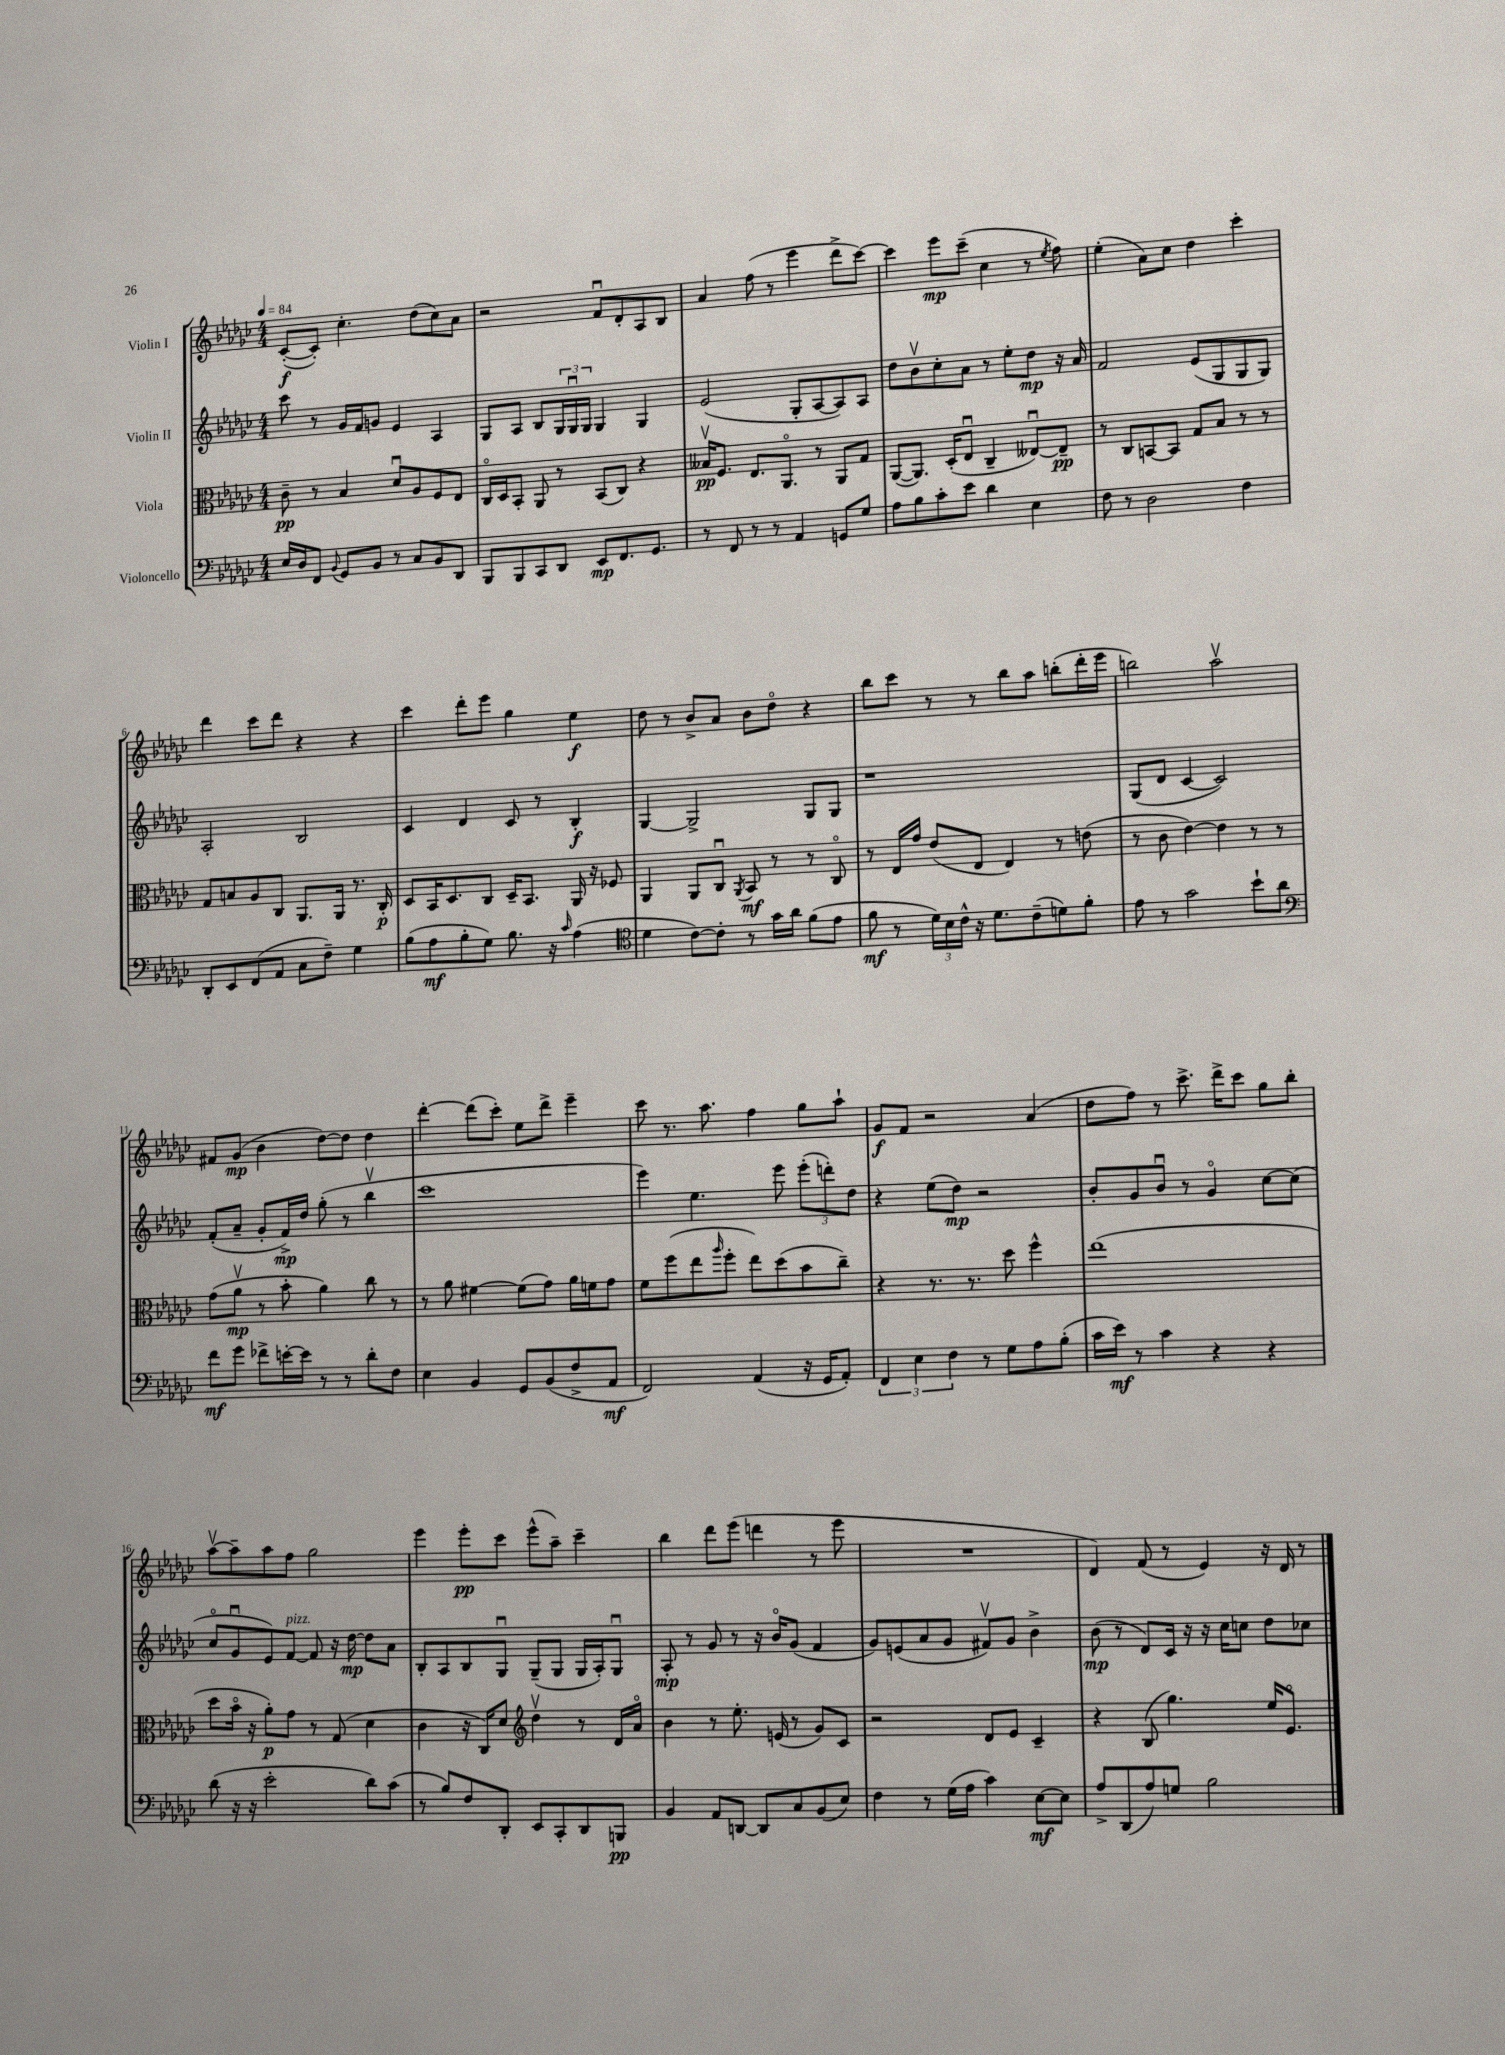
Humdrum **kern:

**kern	**dynam	**kern	**dynam	**kern	**dynam	**kern	**dynam
*part4	*part4	*part3	*part3	*part2	*part2	*part1	*part1
*staff4	*staff4	*staff3	*staff3	*staff2	*staff2	*staff1	*staff1
*I"Violoncello	*	*I"Viola	*	*I"Violin II	*	*I"Violin I	*
*clefF4	*	*clefC3	*	*clefG2	*	*clefG2	*
*k[b-e-a-d-g-c-]	*	*k[b-e-a-d-g-c-]	*	*k[b-e-a-d-g-c-]	*	*k[b-e-a-d-g-c-]	*
*M4/4	*	*M4/4	*	*M4/4	*	*M4/4	*
*MM84	*	*MM84	*	*MM84	*	*MM84	*
=1	=1	=1	=1	=1	=1	=1	=1
16E-/LL	.	8c-~\	pp	8ccc-\	.	([8c-'/L	f
16D-/J	.	.	.	.	.	.	.
8FF/J	.	8r	.	8r	.	8c-'/J])	.
8qqBB-/	.	.	.	.	.	.	.
8GG-/L	.	4B-/	.	16g-/LL	.	4.cc-'\	.
.	.	.	.	16f/J	.	.	.
8BB-/J	.	.	.	8gn/J	.	.	.
8r	.	8d-u/L	.	4e-/	.	.	.
8C-/L	.	8A-/	.	.	.	(8dd-\L	.
8BB-/	.	8F/	.	4A-/	.	8cc-\)	.
8DD-/J	.	8E-/J	.	.	.	8a-\J	.
=2	=2	=2	=2	=2	=2	=2	=2
8BBB-/L	.	16C-/LL	.	8G-/L	.	2r	.
.	.	16D-/J	.	.	.	.	.
8BBB-/	.	8BB-'/J	.	8A-/J	.	.	.
8CC-/	.	8AA-/	.	8B-/L	.	.	.
8DD-/J	.	8r	.	24G-/L	.	.	.
.	.	.	.	24G-u/	.	.	.
.	.	.	.	24G-/JJ	.	.	.
8EE-/L	mp	(8BB-/L	.	4G-/	.	8fu/L	.
8.FF/	.	8C-/J)	.	.	.	8d-'/	.
.	.	4r	.	4G-/	.	8A-/	.
8.GG-/J	.	.	.	.	.	.	.
.	.	.	.	.	.	8B-/J	.
=3	=3	=3	=3	=3	=3	=3	=3
8r	.	16B--Xv/KL	pp	(2e-/	.	4a-/	.
.	.	8.F/J	.	.	.	.	.
8FF/	.	.	.	.	.	.	.
8r	.	8.E-/L	.	.	.	(8ff\	.
8r	.	.	.	.	.	8r	.
.	.	8.AA-/J	.	.	.	.	.
4AA-/	.	.	.	8G-'/L	.	4eee-\	.
.	.	8r	.	[8A-/	.	.	.
8GGn/L	.	8AA-/L	.	8A-/])	.	8ddd-^\L	.
8G-/J	.	8G-/J	.	8A-/J	.	[8ccc-\J)	.
=4	=4	=4	=4	=4	=4	=4	=4
8A-\L	.	([8AA-/L	.	8dd-\L	.	4ccc-\]	.
8B-\	.	8.AA-/J])	.	8b-v\	.	.	.
8c-'\	.	.	.	8cc-'\	.	8eee-\L	mp
.	.	(16D-'/KL	.	.	.	.	.
8e-\J	.	8E-u/J	.	8a-\J	.	(8ccc-~\J	.
4d-\	.	4C-~/	.	8r	.	4cc-\	.
.	.	.	.	8ee-'\L	.	.	.
4E-\	.	[8E--Xu/L)	.	8dd-\J	mp	8r	.
.	.	.	.	.	.	8qee-/	.
.	.	8E--~/J]	pp	16r	.	8ff\)	.
.	.	.	.	16a-/	.	.	.
=5	=5	=5	=5	=5	=5	=5	=5
8F\	.	8r	.	2f/	.	(4ee-'\	.
8r	.	8C-/L	.	.	.	.	.
2D-\	.	[8BBn/	.	.	.	8a-\L)	.
.	.	8BB/J]	.	.	.	8cc-\J	.
.	.	8G-/L	.	(8e-/L	.	4dd-\	.
.	.	8B-/J	.	8G-/	.	.	.
4F\	.	8r	.	8G-/	.	4ccc-'\	.
.	.	8r	.	8G-/J)	.	.	.
!!LO:LB:g=z
=6	=6	=6	=6	=6	=6	=6	=6
8DD-'/L	.	8G-/L	.	2A-'/	.	4ddd-\	.
8EE-/	.	8Bn/	.	.	.	.	.
(8FF/	.	8A-/	.	.	.	8ccc-\L	.
8AA-/J	.	8C-/J	.	.	.	8ddd-\J	.
8C-\L	.	8.AA-/L	.	2B-/	.	4r	.
8F~\J)	.	.	.	.	.	.	.
.	.	16AA-/Jk	.	.	.	.	.
4G-\	.	8.r	.	.	.	4r	.
.	.	16C-'/	p	.	.	.	.
=7	=7	=7	=7	=7	=7	=7	=7
(8B-\L	.	8D-/L	.	4c-/	.	4ccc-\	.
8A-\	mf	16BB-/K	.	.	.	.	.
.	.	8.D-/	.	.	.	.	.
8B-'\	.	.	.	4d-/	.	8ddd-'\L	.
8G-\J)	.	8C-/J	.	.	.	8eee-\J	.
8.B-\	.	16D-~/KL	.	8c-/	.	4gg-\	.
.	.	8.BB-/J	.	.	.	.	.
.	.	.	.	8r	.	.	.
16r	.	.	.	.	.	.	.
16qqc-/	.	.	.	.	.	.	.
(4A-\	.	16AA-/	.	4B-'/	f	4ee-\	f
.	.	16r	.	.	.	.	.
.	.	8F-X/	.	.	.	.	.
=8	=8	=8	=8	=8	=8	=8	=8
*clefC4	*	*	*	*	*	*	*
4d-\	.	4AA-/	.	[4G-/	.	8dd-\	.
.	.	.	.	.	.	8r	.
[8c-\L)	.	8AA-/L	.	2G-^/]	.	8b-^/L	.
8c-'\J]	.	8C-u/J	.	.	.	8a-/J	.
.	.	8qAA-/	.	.	.	.	.
8r	.	8BB-/	mf	.	.	8b-\L	.
16g-\LL	.	8r	.	.	.	8dd-\J	.
16a-\JJ	.	.	.	.	.	.	.
(8f\L	.	8r	.	8G-/L	.	4r	.
8e-\J	.	8C-/	.	8G-/J	.	.	.
=9	=9	=9	=9	=9	=9	=9	=9
8f\	mf	8r	.	1r	.	8bb-\L	.
8r	.	16E-/LL	.	.	.	8ccc-\J	.
.	.	16g-/JJ	.	.	.	.	.
24d-\LL)	.	(8e-/L	.	.	.	8r	.
24B-\	.	.	.	.	.	.	.
24c-^^\JJ	.	.	.	.	.	.	.
16r	.	8E-/J	.	.	.	8r	.
8.d-\L	.	.	.	.	.	.	.
.	.	4E-/)	.	.	.	8bb-\L	.
(8c-~\	.	.	.	.	.	8aa-\J	.
8dn\)	.	8r	.	.	.	(8bbn'\L	.
8f'\J	.	(8en\	.	.	.	16ddd-'\L	.
.	.	.	.	.	.	16eee-\JJ	.
=10	=10	=10	=10	=10	=10	=10	=10
8e-\	.	8r	.	(8G-/L	.	2bbn\)	.
8r	.	8c-\	.	8d-/J	.	.	.
2g-\	.	[4e-\)	.	[4c-/	.	.	.
.	.	4e-\]	.	2c-/])	.	2aa-v\	.
8b-`\L	.	8r	.	.	.	.	.
8a-\J	.	8r	.	.	.	.	.
!!LO:LB:g=z
=11	=11	=11	=11	=11	=11	=11	=11
*clefF4	*	*	*	*	*	*	*
8f\L	mf	(8g-\L	.	(8f'/L	.	8f#X/L	.
8g-\J	.	8a-v\J	mp	8a-~/J	.	(8g-/J	mp
8f-X^\L	.	8r	.	8g-'/L	.	4b-\	.
[16en'\L	.	8b-'\	.	16f^/L)	mp	.	.
16e\JJ]	.	.	.	16dd-/JJ	.	.	.
8r	.	4a-\)	.	(8gg-'\	.	[8dd-\L)	.
8r	.	.	.	8r	.	8dd-\J]	.
8d-'\L	.	8cc-\	.	4bb-v\	.	4dd-\	.
8F\J	.	8r	.	.	.	.	.
=12	=12	=12	=12	=12	=12	=12	=12
4E-\	.	8r	.	1ccc-	.	[4ddd-'\	.
.	.	8a-\	.	.	.	.	.
4BB-/	.	[4f#X\	.	.	.	(8ddd-\L]	.
.	.	.	.	.	.	8ccc-'\J)	.
8GG-/L	.	(8f#\L]	.	.	.	8ee-\L	.
(8BB-/	.	8g-\J)	.	.	.	8ddd-^\J	.
8F^/	.	16a-\LL	.	.	.	4eee-~\	.
.	.	16fn\J	.	.	.	.	.
8AA-/J	mf	8g-\J	.	.	.	.	.
=13	=13	=13	=13	=13	=13	=13	=13
2FF/)	.	8f\L	.	4eee-\)	.	8ccc-\	.
.	.	(8ff\	.	.	.	8.r	.
.	.	8ee-\	.	4.ee-\	.	.	.
.	.	.	.	.	.	8.aa-\	.
.	.	16qqaa-/	.	.	.	.	.
.	.	8ff'\J	.	.	.	.	.
(4AA-/	.	8ee-\L)	.	.	.	4ff\	.
.	.	(8dd-\	.	8eee-\	.	.	.
16r	.	8b-\	.	(12eee-'\L	.	8gg-\L	.
16GG-/KL	.	.	.	.	.	.	.
.	.	.	.	12dddn'\)	.	.	.
8AA-'/J)	.	8cc-~\J)	.	.	.	8aa-`\J	.
.	.	.	.	12dd-\J	.	.	.
=14	=14	=14	=14	=14	=14	=14	=14
6FF/	.	4r	.	4r	.	8g-/L	f
.	.	.	.	.	.	8f/J	.
6E-\	.	.	.	.	.	.	.
.	.	8.r	.	(8ee-\L	.	2r	.
6F\	.	.	.	.	.	.	.
.	.	.	.	8dd-\J)	mp	.	.
.	.	8.r	.	.	.	.	.
8r	.	.	.	2r	.	.	.
8G-\L	.	8dd-\	.	.	.	.	.
8A-\	.	4ff^^\	.	.	.	(4a-/	.
(8B-'\J	.	.	.	.	.	.	.
=15	=15	=15	=15	=15	=15	=15	=15
16c-\LL	.	(1ee-	.	8b-'/L	.	8dd-\L	.
16e-\JJ)	mf	.	.	.	.	.	.
8r	.	.	.	8g-/	.	8ff\J)	.
4c-\	.	.	.	8b-u/J	.	8r	.
.	.	.	.	8r	.	8.ccc-^\	.
4r	.	.	.	4g-/	.	.	.
.	.	.	.	.	.	16ddd-^\KL	.
.	.	.	.	.	.	8ccc-\J	.
4r	.	.	.	[8cc-\L	.	8gg-\L	.
.	.	.	.	(8cc-\J]	.	8bb-'\J	.
!!LO:LB:g=z
=16	=16	=16	=16	=16	=16	=16	=16
(8d-\	.	8dd-\L	.	8cc-/L	.	[8aa-v\L	.
16r	.	16b-\Jk	.	8g-u/	.	8aa-~\]	.
16r	.	16r	.	.	.	.	.
2e-'\	.	8a-'\L)	p	8e-/)	.	8aa-\	.
!	!	!	!	!LO:TX:a:i:t=pizz.	!	!	!
.	.	8g-\J	.	[8f/J	.	8ff\J	.
.	.	8r	.	8f/]	.	2gg-\	.
.	.	(8G-/	.	16r	.	.	.
.	.	.	.	[16dd-\	mp	.	.
8d-\L)	.	4d-\	.	8dd-\L]	.	.	.
(8c-\J	.	.	.	8a-\J	.	.	.
=17	=17	=17	=17	=17	=17	=17	=17
8r	.	4c-\	.	8B-'/L	.	4eee-\	.
8B-/L)	.	.	.	8A-/	.	.	.
8F/	.	16r	.	8B-/	.	8eee-'\L	pp
.	.	16C-/KL)	.	.	.	.	.
8DD-'/J	.	8d-/J	.	8G-u/J	.	8ccc-\J	.
*	*	*clefG2	*	*	*	*	*
8EE-/L	.	4dd-v\	.	(8G-~/L	.	(8eee-^^\L	.
8CC-'/	.	.	.	8G-/J	.	8aa-~\J)	.
8DD-/	.	8r	.	16G-/LL	.	4ccc-~\	.
.	.	.	.	16A-'/J)	.	.	.
8BBBn/J	pp	16d-/LL	.	8G-u/J	.	.	.
.	.	16a-/JJ	.	.	.	.	.
=18	=18	=18	=18	=18	=18	=18	=18
4BB-/	.	4b-\	.	8A-'/	mp	4bb-\	.
.	.	.	.	8r	.	.	.
8AA-/L	.	8r	.	8g-/	.	8ddd-\L	.
[8DDn/J	.	8.ee-'\	.	8r	.	(8eee-\J	.
8DD/L]	.	.	.	16r	.	4dddn\	.
.	.	(16en/	.	16b-/KL	.	.	.
8C-/	.	8r	.	(8g-/J	.	.	.
(8BB-/	.	8g-/L)	.	4f/	.	8r	.
8E-/J)	.	8c-/J	.	.	.	8eee-\	.
=19	=19	=19	=19	=19	=19	=19	=19
4F\	.	2r	.	8g-/L)	.	1r	.
.	.	.	.	(8en/	.	.	.
8r	.	.	.	8a-/	.	.	.
(16G-\LL	.	.	.	8g-/J	.	.	.
16A-\JJ	.	.	.	.	.	.	.
4c-\)	.	8d-/L	.	8f#Xv/L)	.	.	.
.	.	8e-/J	.	8g-/J	.	.	.
[8E-\L	mf	4c-~/	.	4b-^\	.	.	.
8E-\J]	.	.	.	.	.	.	.
=20	=20	=20	=20	=20	=20	=20	=20
8A-^/L	.	4r	.	(8b-\	mp	4d-/)	.
(8DD-/	.	.	.	8r	.	.	.
8A-/)	.	(8B-/	.	8d-/L)	.	(8f/	.
8Gn/J	.	4.gg-\)	.	16c-/Jk	.	8r	.
.	.	.	.	16r	.	.	.
2B-\	.	.	.	16r	.	4e-/)	.
.	.	.	.	16cc-\KL	.	.	.
.	.	.	.	8ccn\J	.	.	.
.	.	16ee-/KL	.	8dd-\L	.	16r	.
.	.	8.e-/J	.	.	.	16d-/	.
.	.	.	.	8cc-X\J	.	8r	.
==	==	==	==	==	==	==	==
*-	*-	*-	*-	*-	*-	*-	*-
